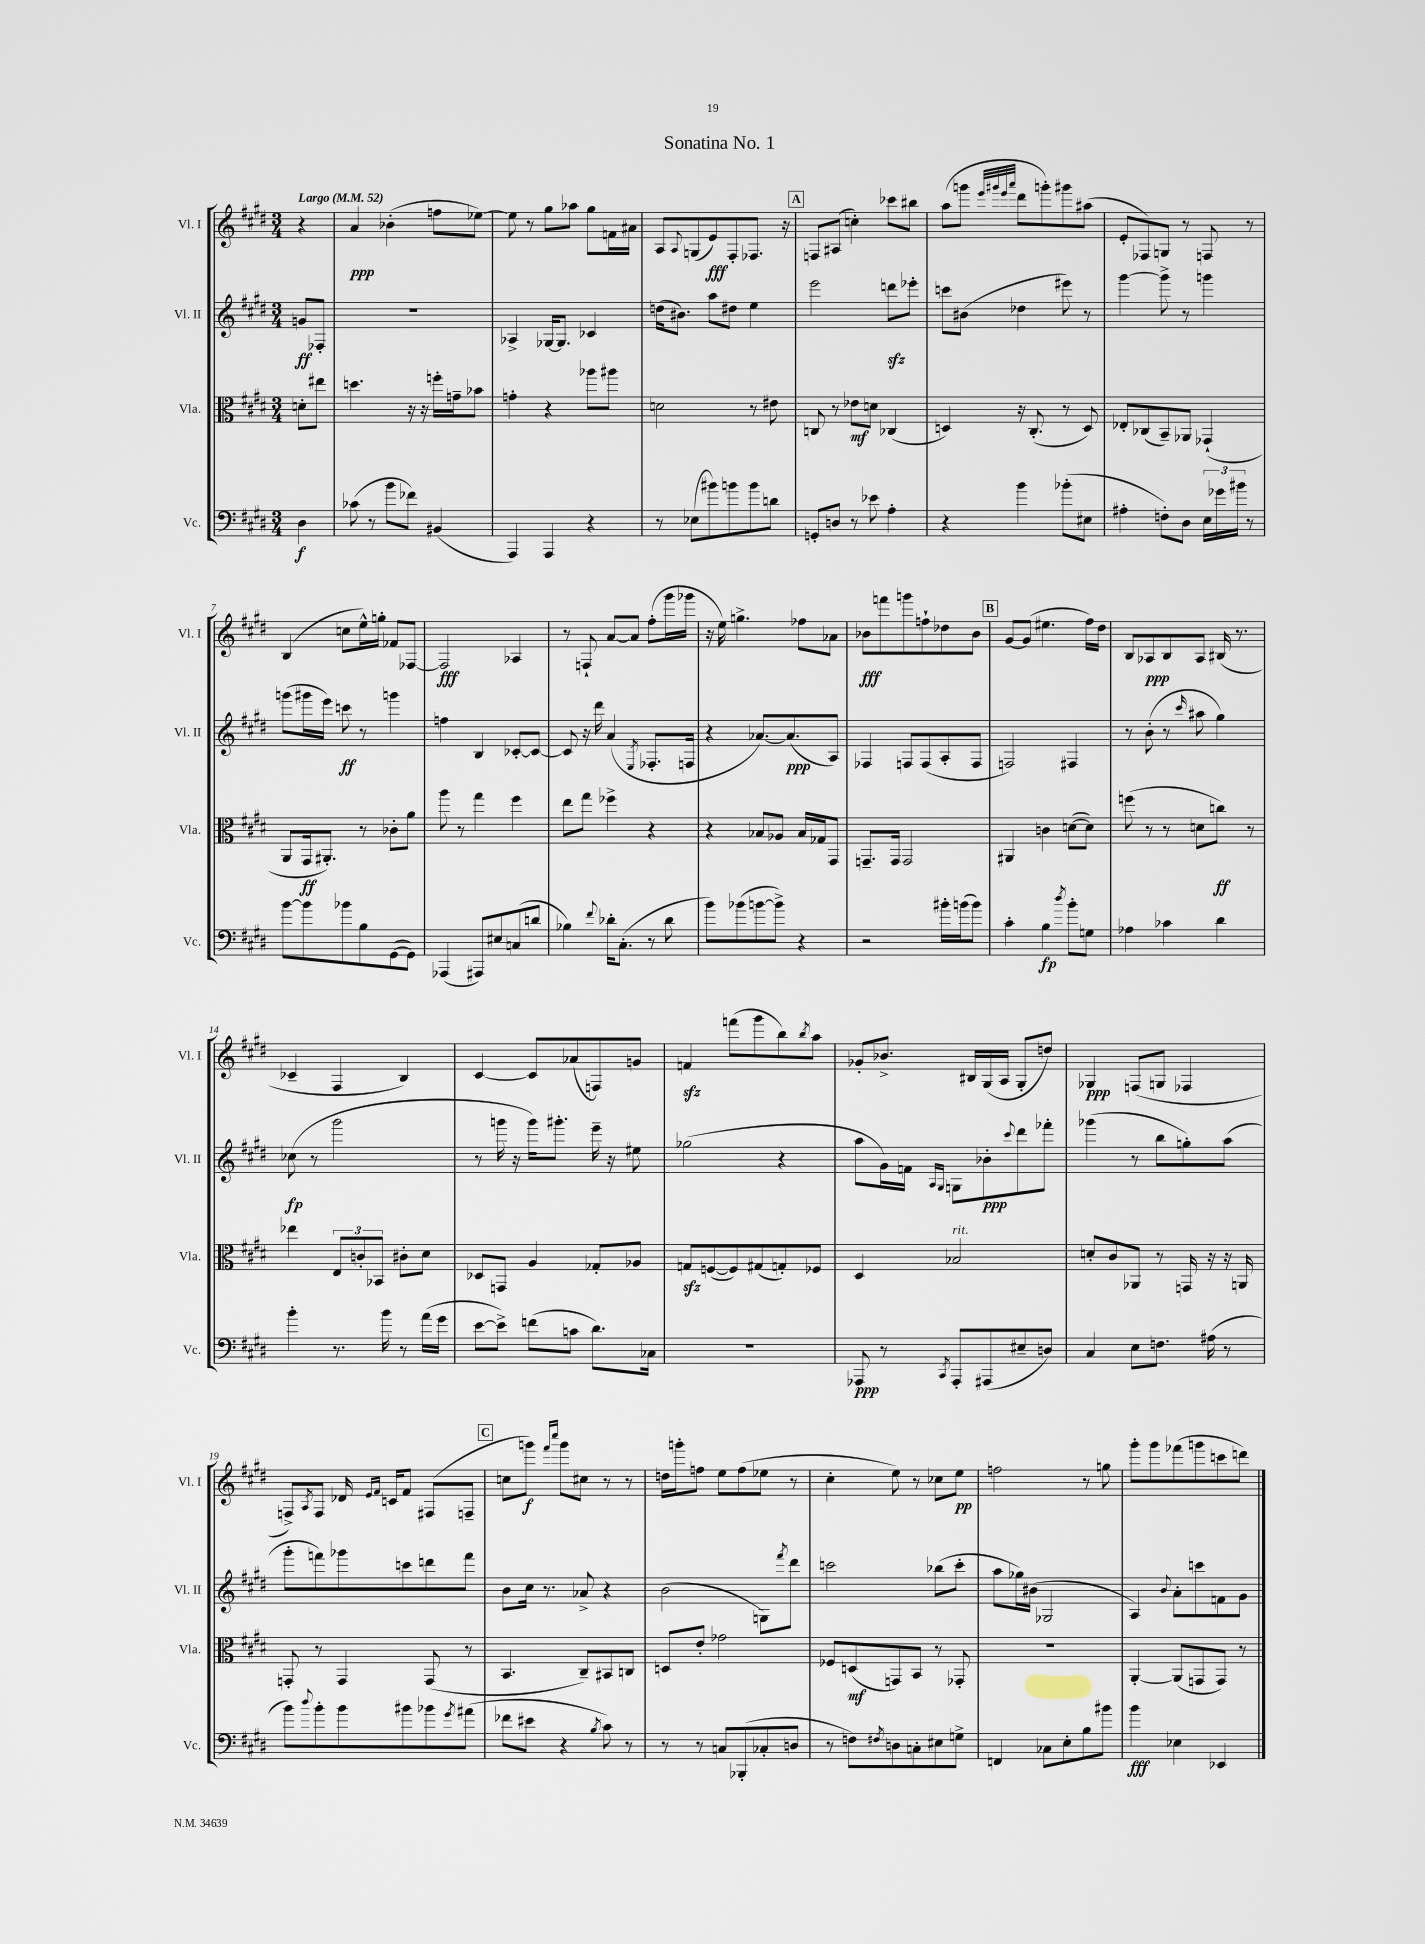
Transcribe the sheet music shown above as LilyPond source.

\header { title = "Sonatina No. 1" }
<<
\new StaffGroup <<
\new Staff = "s0" \with { instrumentName = "Vl. I" shortInstrumentName = "Vl. I" } {
    \clef treble \key e \major \numericTimeSignature \time 3/4 \partial 4 \tempo "Largo" 4 = 52
    r4 |
    a'4\ppp bes'4-.( f''8 ees''8~) |
    ees''8 r8 gis''8 aes''8 gis''8 f'16 ais'16 |
    a8 \appoggiatura { a8 } g8( e'8\fff) fis8-. fes8. r16 |
    \mark \markup { \box "A" } f8 ais8( c''4-.) ces'''8 bis''8 |
    a''8( g'''8 \grace { e'''32 gis'''32 e'''32 a'''32 } dis'''8 g'''8-.) gis'''8 ais''8( |
    e'8-. fes8) g8 r8 f8 r8 |
    b4( c''8 e''16-^) g''16-. fes'8 fes8~ |
    fes2\fff aes4 |
    r8 f8-! a'8~ a'8 fis''8-.( gis'''16 ges'''16 |
    r16 e''16) g''4.-> fes''8 aes'8 |
    bes'8\fff f'''8 g'''8 f''8-! des''8 bes'8 |
    \mark \markup { \box "B" } gis'8~ gis'8( eis''4. fis''16) dis''16 |
    b8 aes8\ppp b8 aes8 bis16( r8. |
    ces'4-- fis4 b4) |
    cis'4~ cis'8 aes'8( f8) g'8 |
    f'4\sfz f'''8( gis'''8 b''8) \acciaccatura { b''8 } a''8 |
    ges'8-. bes'8.-> bis16 gis16( a16 gis8-. d''8) |
    ges4\ppp f8( g8 fes4 |
    f8->) \acciaccatura { a8 } f8 des'16 \grace { e'16 fis'16 } c'16 fis'8 fis8( f8-- |
    \mark \markup { \box "C" } c''8 g'''8\f) \grace { fis'''16 cis''''16 } g'''8 cis''8 r8 r8 |
    d''16 g'''16-. f''8 e''8 f''8( ees''8 r8 |
    cis''4-. e''8) r8 ces''8 e''8\pp |
    f''2 r8 g''8 |
    gis'''8-. gis'''8 fes'''8( g'''8 c'''8 d'''8) \bar "|." |
}
\new Staff = "s1" \with { instrumentName = "Vl. II" shortInstrumentName = "Vl. II" } {
    \clef treble \key e \major \numericTimeSignature \time 3/4 \partial 4
    g'8\ff fes8-. |
    R2. |
    aes4-> ges16~ ges8. ces'4 |
    d''16( bis'8.) a''8 dis''8 e''4 |
    \mark \markup { \box "A" } e'''2 d'''8\sfz ees'''8-. |
    c'''8 bis'8( des''4 eis'''8) r8 |
    gis'''4~ gis'''8-> r8 g'''4 |
    g'''8( gis'''16 e'''16) c'''8\ff r8 g'''4 |
    f''4 b4 ces'8~-. ces'8~ |
    ces'8 r16 dis'''16 a'4( \acciaccatura { e8 } fes8.-. f16 |
    r4 aes'8.~) aes'8.\ppp( a8) |
    fes4 f8 f8( a8-. f8 |
    \mark \markup { \box "B" } f2) fis4 |
    r8 b'8-.( r8 \grace { cis'''16 } ais''8 gis''4) |
    ces''8\fp( r8 gis'''2 |
    r8 g'''16 r16 g'''16) gis'''8.-. e'''16-- r16 eis''8 |
    ges''2( r4 |
    a''8 gis'16) f'16 \grace { a16 gis16 } g8 bes'8-.\ppp \appoggiatura { cis'''8 } dis'''8 fes'''8-. |
    ges'''4( r8 b''8 g''8-.) a''8( |
    gis'''8-. f'''8) ges'''8 c'''8 d'''8 f'''8 |
    \mark \markup { \box "C" } b'8 cis''16 r8. aes'8-> r4 |
    b'2( g8) \acciaccatura { fis'''8 } dis'''8 |
    c'''2 bes''8( c'''8-. |
    a''8 ges''16) bis'16( ges2 |
    a4) \appoggiatura { b'8 } a'8-. c'''8 f'8 gis'8 \bar "|." |
}
\new Staff = "s2" \with { instrumentName = "Vla." shortInstrumentName = "Vla." } {
    \clef alto \key e \major \numericTimeSignature \time 3/4 \partial 4
    d'8-. eis''8 |
    d''4. r16 r16 f''16-. g'16-- bes'8 |
    g'4-. r4 aes''8 ais''8 |
    d'2 r8 eis'8 |
    \mark \markup { \box "A" } c8 r8 ees'8\mf d'8 ces4( |
    d4) r16 cis8.-.( r8 d8) |
    ees8-. ces8( b,8--) aes,8 ges,4-!( |
    a,8 gis,16\ff ais,8.-.) r8 ces'8-. a'8 |
    a''8 r8 gis''4 fis''4 |
    e''8 gis''8 fes''4-> r4 |
    r4 bes8 aes8 bes16 ges16 gis,8 |
    g,8.-- g,16 g,2 |
    \mark \markup { \box "B" } ais,4 c'4 d'8~( d'8) |
    f''8( r8 r8 d'8 c''8\ff) r8 |
    ees''4 \tuplet 3/2 { e8 c'8-. bes,8 } cis'8-. dis'8 |
    des8 g,8 a4 ges8-. aes8 |
    g8\sfz f8~( f8) gis8( g8-.) fes8 |
    dis4 bes2^\markup { \italic "rit." } |
    d'8-. cis'8 aes,8 r8 g,16 r16 r16 a,16 |
    g,8-. r8 g,4 g,8( r8 |
    \mark \markup { \box "C" } b,4. cis8--) bis,8 c8 |
    d8 e'8-. ges'2 |
    fes8 d8\mf( g,8) b,8 r8 ges,8-. |
    R2. |
    a,4~-. a,8( g,8 g,8) r8 \bar "|." |
}
\new Staff = "s3" \with { instrumentName = "Vc." shortInstrumentName = "Vc." } {
    \clef bass \key e \major \numericTimeSignature \time 3/4 \partial 4
    dis4\f |
    ces'8( r8 b'8 fes'8) bis,4( |
    a,,4) a,,4 r4 |
    r8 ees8( bis'8) b'8 b'8 d'8 |
    \mark \markup { \box "A" } g,8-. d8 r8 ees'8 a4-. |
    r4 b'4 bes'8-.( eis8 |
    ais4-. f8-.) dis8 \tuplet 3/2 { e16 ges'16 bis'16 } r8 |
    b'8~ b'8 bes'8 b8 gis,8~( gis,8) |
    aes,,4( ais,,8) eis8 c8( d'8 |
    bes4) \appoggiatura { fis'8 } des'16-. cis8.-.( r8 des'8 |
    b'8) bes'8( b'8~ b'8->) r4 |
    r2 bis'16-. b'16( b'8) |
    \mark \markup { \box "B" } cis'4-. b4\fp \acciaccatura { dis''8 } b'8-. g8 |
    aes4 ces'4 dis'4 |
    b'4-. r8. b'16 r8 a'16( gis'16 |
    e'8~ e'8->) f'8( c'8 dis'8.) ces16 |
    R2. |
    aes,,8\ppp r8 \acciaccatura { cis,8 } aes,,8-. ais,,8( eis8-- d8) |
    cis4 e8 f8. ais16( r8 |
    b'8) \appoggiatura { dis''8 } b'8-. b'8 bis'8 bes'8 \acciaccatura { gis'8 } ais'8( |
    \mark \markup { \box "C" } fes'8 eis'8 r4 \acciaccatura { b8 } cis'8) r8 |
    r8 r8 c8 bes,,8-.( ces8-. d8 |
    r8 f8) \acciaccatura { fis8 } d8 c8-. eis8 g8-> |
    f,4 ces8 e8-. b8 bis'8 |
    b'4\fff ees4 ees,4 \bar "|." |
}
>>
>>
